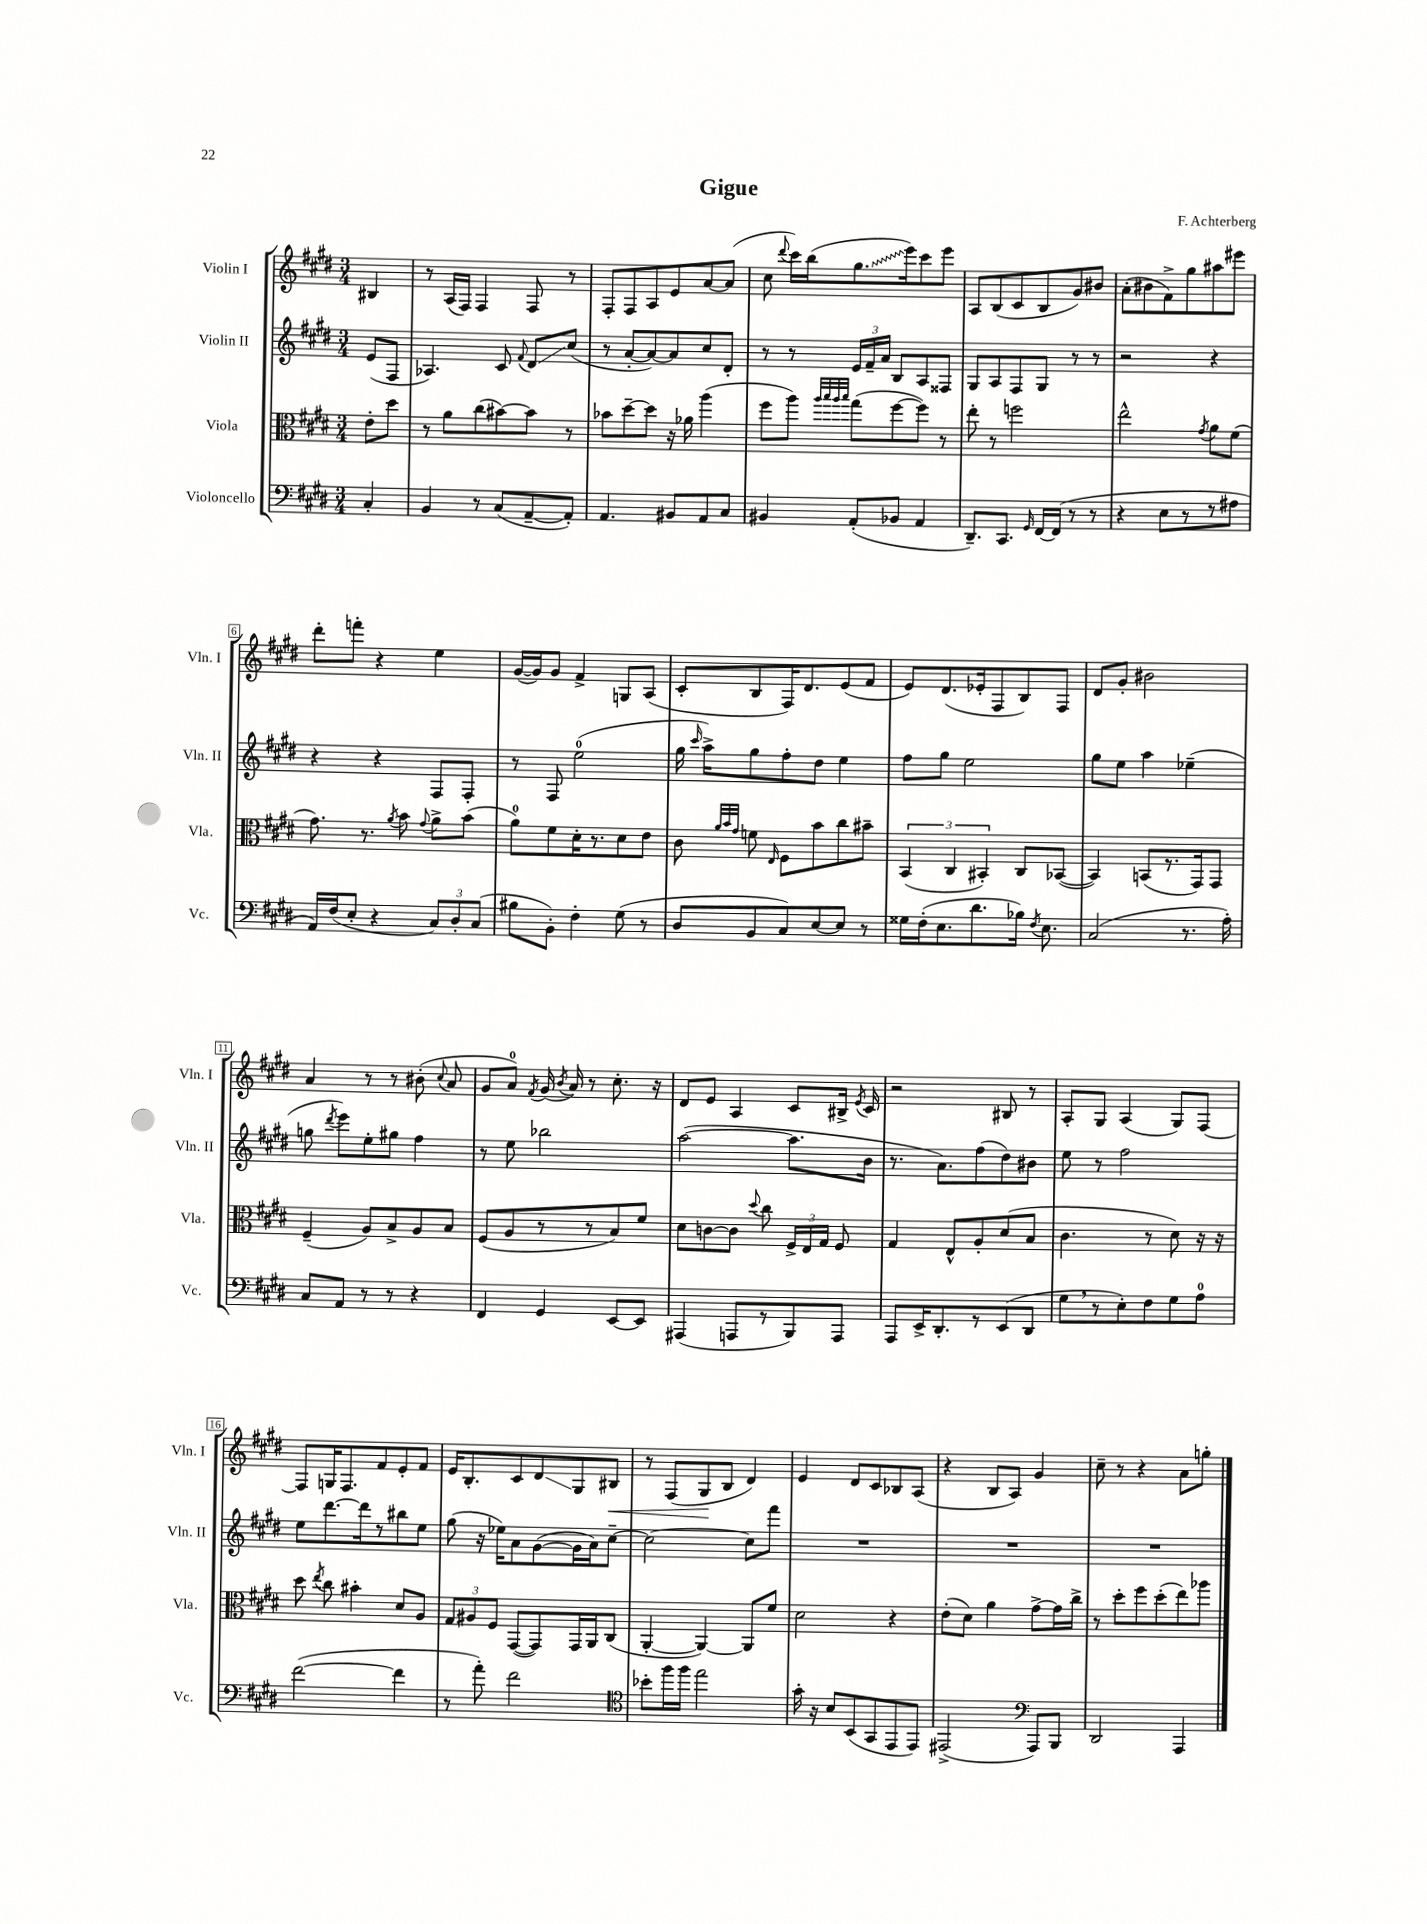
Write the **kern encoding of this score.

**kern	**kern	**kern	**kern
*staff4	*staff3	*staff2	*staff1
*clefF4	*clefC3	*clefG2	*clefG2
*k[f#c#g#d#]	*k[f#c#g#d#]	*k[f#c#g#d#]	*k[f#c#g#d#]
*M3/4	*M3/4	*M3/4	*M3/4
4C#'/	8e'\L	(8e/L	4B#/
.	8dd#\J	8F#/J	.
=	=	=	=
4BB/	8r	4.A-/)	8r
.	8a\L	.	(16A/LL
.	.	.	16F#/JJ)
8r	(8cc#\	.	4F#/
(8C#/L	[8b#\)	8c#/	.
.	.	8qqf#/	.
[8AA~/	8b#\]J	8d#/L	8F#/
8AA'/]J)	8r	(8cc#/J	8r
=	=	=	=
4.AA/	8b-\L	8r	8F#'/L
.	[8dd#~\	[8a'/L	8F#/
.	8dd#\]J	8a/_)	8A/
8BB#/L	16r	8a/]	8e/
.	16a-\	.	.
8AA/	(4aa\	8cc#/	[8a/
8C#/J	.	8d#'/J	(8a/]J
=	=	=	=
4BB#/	8ff#\L	8r	8cc#\
.	.	.	8qqddd#/
.	8aa\J)	8r	16ccc#\LL)
.	.	.	(16bb\J
.	32qqaa/LLL	.	.
.	32qqbb/	.	.
.	32qqaa/	.	.
.	32qqbb/JJJ	.	.
(8AA'/L	(8gg#\L	24e/LL	8.gg#\
.	.	24f#~/	.
.	.	24a/JJ	.
8BB-/J	[8ff#\	8B/L	.
.	.	.	16eee\k)
4AA/	8ff#\]J)	8A/	8ccc#\
.	8r	8F##/J	8eee\J
=	=	=	=
8.DD#~/L)	8ee'\	8G#/L	8A/L
.	8r	8A/	(8B/
8.CC#/J	.	.	.
.	2ff\	8F#/	8c#/
16qqGG#/	.	.	.
[16FF#/LL	.	8G#/J	8B/
(16FF#/]JJ	.	.	.
8r	.	8r	8g#/)
8r	.	8r	8b#/J
=	=	=	=
4r	2ee^^\	2r	(8a'\L
.	.	.	8b#\
8E\L	.	.	8f#^\)
8r	.	.	8gg#\
.	8qg#/	.	.
8r	8a\L	4r	8aa#\
8A#\J	(8f#\J	.	8eee#\J
=	=	=	=
16AA/LL)	8.g#\)	4r	8ddd#'\L
(16F#/J	.	.	.
8E'/J	.	.	8fff'\J
.	8.r	.	.
4r	.	4r	4r
.	8qa/	.	.
.	8b\	.	.
.	8qqg#/	.	.
12C#/L)	8a^\L	8F#/L	4ee\
12D#'/	.	.	.
.	(8b\J	8F#'/J	.
(12C#/J	.	.	.
=	=	=	=
8B#\L	8a\L)	8r	([16g#/LL
.	.	.	16g#/]J)
8BB'\J)	8f#\	8F#/	8g#/J
4F#'\	16d#'\K	(2ee\	4f#^/
.	8.r	.	.
(8G#\	8d#\	.	8G/L
8r	8e\J	.	(8A/J
=	=	=	=
8D#/L	8c#\	16gg#\	8c#'/L
.	.	16qqccc#/	.
.	.	16aa^\LK)	.
.	32qqa/LLL	.	.
.	32qqb/	.	.
.	32qqg#/JJJ	.	.
8BB/	8f\	8gg#\	8B/
.	16qqE/	.	.
8C#/)	8F#\L	8ff#'\	16F#/K)
.	.	.	8.d#/
[8E/	8b\	8dd#\J	.
8E/]J	8cc#\	4ee\	(8e/
8r	8b#~\J	.	8f#/J
=	=	=	=
16G##\LL	(6BB/	8ff#\L	8e/L)
(16F#'\J	.	.	.
8.E\	.	8gg#\J	(8.d#/
.	6C#/	.	.
.	.	2ee\	.
8.d#\	.	.	16e-'/k
.	6BB#'/)	.	.
.	.	.	8F#/
16B-\Jk)	8C#/L	.	8B/)
8qF#/	.	.	.
8.E\	.	.	.
.	([8BB-/J	.	8F#/J
=	=	=	=
(2C#/	4BB-/])	8gg#\L	8d#/L
.	.	8ee\J	8g#'/J
.	(8BB/L	4aa\	2b#\
.	8.r	.	.
8.r	.	(4ee-~\	.
.	16GG#/k)	.	.
.	8GG#/J	.	.
16A'\)	.	.	.
=	=	=	=
8C#/L	(4F#~/	8gg\	4a/
.	.	8qddd#/	.
8AA/J	.	8eee\L)	.
8r	8A/L)	8ee'\	8r
8r	8B^/	8gg#\J	8r
4r	8A/	4ff#\	(8b#'\
.	.	.	8qqcc#/
.	8B/J	.	8a/
=	=	=	=
4FF#/	(8F#/L	8r	8g#/L
.	8A/	8ee\	8a/J)
.	.	.	8qf#/
4GG#/	8r	2bb-\	(16g#/
.	.	.	8qb/
.	.	.	16a/)
.	8r	.	8r
[8EE/L	8B/)	.	8.cc#'\
8EE/]J	8f#/J	.	.
.	.	.	16r
=	=	=	=
(4AAA#/	8d#\L	([2aa\	8d#/L
.	[8c\	.	8e/J
8AAA/L	8c\]J	.	4A/
.	8qqdd#/	.	.
8r	8cc#\	.	.
8BBB/)	24F#^/LL	8.aa\]L	8c#/L
.	24E/	.	.
.	24G#/JJ	.	.
8AAA/J	8F#/	.	16B#^/Jk
.	.	.	8qe/
.	.	16b\Jk	16c#/
=	=	=	=
8AAA/L	4G#/	8.r	2r
16EE^/K	.	.	.
8.DD#'/	.	8.a\L)	.
.	8E^^/L	.	.
8r	8A'/	(8ff#\	.
(8EE/	(8d#/	8dd#\)	8B#/
8DD#/J	8B/J	8b#\J	8r
=	=	=	=
8G#\L	4.c#\	8ee\	8A'/L
8r	.	8r	8G#/J
8E'\)	.	2ff#\	(4A/
8F#\	8r	.	.
8G#\	8d#\)	.	8G#/L)
8A\J	16r	.	[8F#/J
.	16r	.	.
=	=	=	=
([2f#\	8dd#\	8ee\L	8F#/]L
.	8qee/	.	.
.	8cc#\	[8.ddd#\	16G/K
.	.	.	8.F#/
.	4b#'\	.	.
.	.	16ddd#\]k	.
.	.	8r	8f#/
4f#\]	8d#/L	8bb#\	8e'/
.	8A/J	8ee\J	8f#/J
=	=	=	=
8r	12G#/L	(8gg#\	16e/LK
.	.	.	8.B'/
.	12A#/	.	.
8a'\)	.	16r	.
.	12F#/J	.	.
.	.	16ee-\LK)	.
2f#\	([8GG#/L	8a\	8c#/
.	8GG#/])	([8g#\	8d#/
.	16GG#/L	16g#\]L	8G#/
.	16AA/J	16a\J)	.
.	(8C#/J	[8cc#~\J	8B#/J
=	=	=	=
*clefC4	*	*	*
8b-'\L	[4AA'/	2cc#\_	8r
16ff#\L	.	.	(8F#/L
16ff#\JJ	.	.	.
2ee\	4AA/_)	.	8G#/
.	.	.	8B/J
.	8AA/]L	8cc#\]L	4d#/)
.	8f#/J	8fff#\J	.
=	=	=	=
16g#'\	2d#\	2.r	4e/
16r	.	.	.
8B/L	.	.	.
(8BB/	.	.	8d#/L
8GG#/	.	.	8c#/
8EE/	4r	.	8B-/
8EE/J)	.	.	(8A/J
=	=	=	=
(2EE#^/	(8e'\L	2.r	4r
.	8d#\J)	.	.
.	4a\	.	8B/L
.	.	.	8A/J)
*clefF4	*	*	*
8AAA/L)	[8g#^\L	.	4g#/
8BBB/J	16g#\]L	.	.
.	16cc#^\JJ	.	.
=	=	=	=
2DD#/	8r	2.r	8cc#~\
.	8dd#'\L	.	8r
.	8ff#\	.	4r
.	(8dd#'\	.	.
4AAA/	8ee\)	.	8a\L
.	8aa-\J	.	8gg'\J
==	==	==	==
*-	*-	*-	*-
